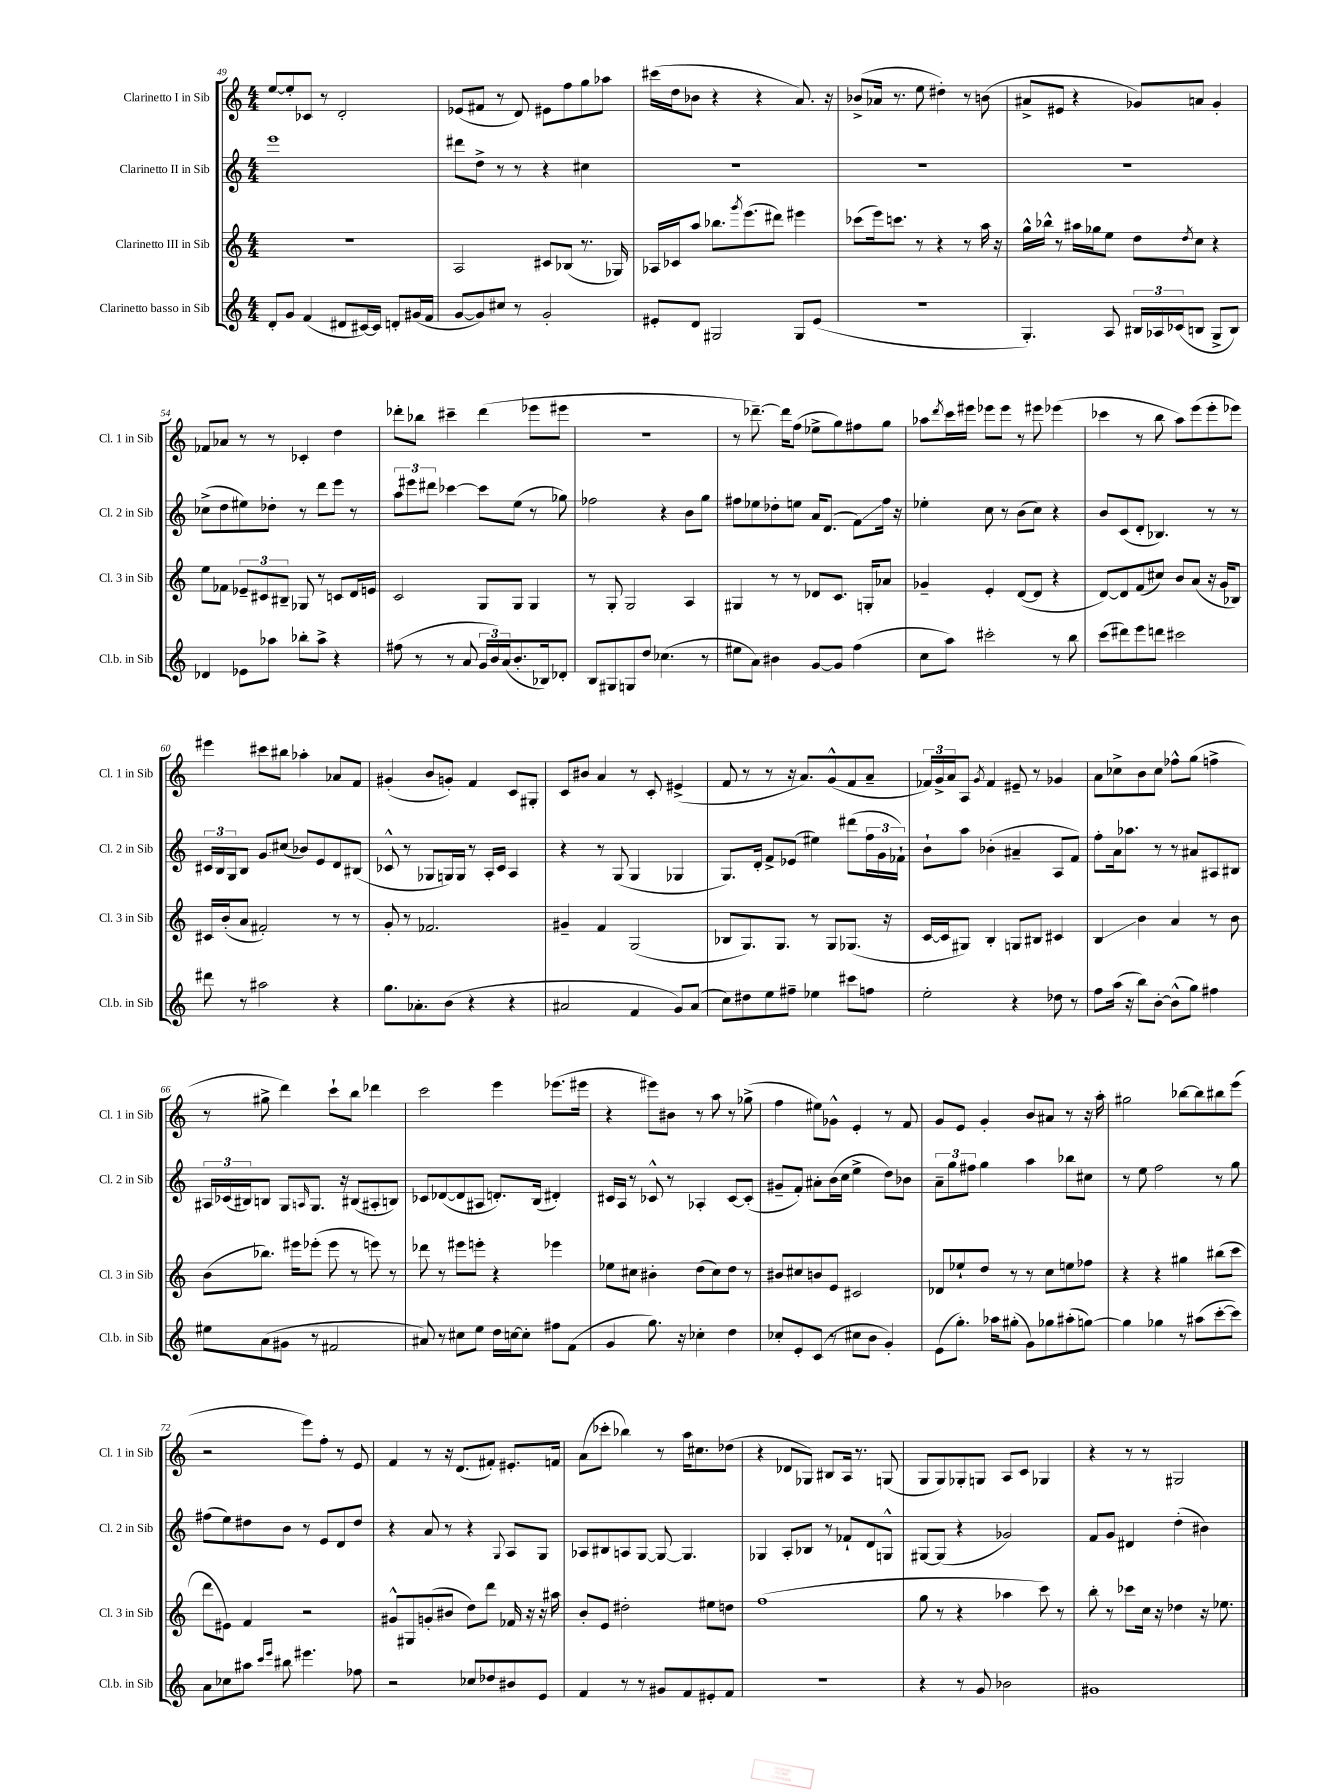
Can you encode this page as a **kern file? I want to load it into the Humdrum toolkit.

**kern	**kern	**kern	**kern
*staff4	*staff3	*staff2	*staff1
*clefG2	*clefG2	*clefG2	*clefG2
*k[]	*k[]	*k[]	*k[]
*M4/4	*M4/4	*M4/4	*M4/4
8d'	1r	1eee	[8ee
8g	.	.	8ee']
(4f	.	.	8c-
.	.	.	8r
8d#	.	.	2d'
[16c#)	.	.	.
16c#]	.	.	.
8d'	.	.	.
(16g#	.	.	.
16f	.	.	.
=	=	=	=
[8g	2A	8ddd#	(8e-
8g])	.	8dd^	8f#
8cc#	.	8r	8r
8r	.	8r	8d)
2g'	8c#	4r	8e#
.	(8B-	.	8ff
.	8.r	4cc#	8gg
.	.	.	8aa-
.	16G-)	.	.
=	=	=	=
8e#'	16A-	1r	(16ccc#
.	16c-	.	16dd
8d	8aa	.	8b-
2G#	8.bb-	.	4r
.	8qggg	.	.
.	(8.eee	.	.
.	.	.	4r
.	8ddd#)	.	.
8G#	4eee#	.	8.a)
(8e#	.	.	.
.	.	.	16r
=	=	=	=
1r	(8ccc-	1r	(8b-^
.	16eee)	.	16a-
.	8.ccc	.	8.r
.	8r	.	8ee
.	4r	.	4dd#')
.	8r	.	8r
.	16aa	.	(8b
.	16r	.	.
=	=	=	=
4.G')	16gg^^	1r	8a#^
.	16bb-^^	.	.
.	8r	.	8e#
.	16aa#	.	4r
.	16gg-	.	.
8A	8ee	.	.
24B#	8dd	.	8g-)
24A-	.	.	.
(24c-	.	.	.
.	8qdd	.	.
8B	8cc	.	8a
8G^	4r	.	4g-'
8B)	.	.	.
=	=	=	=
4d-	8ee	(8cc-^	8f-
.	8f-	8dd	8a-
8e-	12e-~	8ee#)	8r
.	12c#	.	.
8aa-	.	8dd-'	8r
.	12B#~	.	.
8bb-'	8G-	8r	4c-'
8aa-^	8r	8ddd	.
4r	8c	8eee	4dd
.	16d	8r	.
.	16e	.	.
=	=	=	=
(8ff#	2c	12aa	8ddd-'
.	.	12eee#	.
8r	.	.	8bb-
.	.	12ddd#	.
8r	.	[4ccc-	4ccc#~
8a	.	.	.
24g	8G	8ccc-]	(4ddd-
24b)	.	.	.
(24a	.	.	.
8.b'	8G	(8ee	.
.	4G	8r	8eee-
16B-)	.	.	.
8d-'	.	8gg-)	8eee#
=	=	=	=
8B	8r	2ff-	1r
8G#	8G'	.	.
8G	2G	.	.
8dd	.	.	.
(4.cc-	.	4r	.
.	4A	8b	.
8r	.	8gg	.
=	=	=	=
8ee#	4G#	8ff#	8r
8a)	.	8ee-	[8.ddd-~)
4b#	8r	8dd-'	.
.	.	.	16ddd-]
.	8r	8ee	(8ff
[8g	8d-	16a	8ee-^
.	.	(8.d	.
8g]	8.c	.	8gg)
(4ff	.	8f)	8ff#
.	16G'	.	.
.	8a-	16ff#	8gg
.	.	16r	.
=	=	=	=
8cc	4g-~	4ee-'	8aa-
.	.	.	8qddd
8aa)	.	.	16ccc
.	.	.	16eee#
2ccc#'	4e'	8cc	8eee-
.	.	8r	8eee-
.	([8d	(8b	8r
.	8d]	8cc)	8eee#
8r	4r	4r	(4eee-
8bb	.	.	.
=	=	=	=
(8ccc	[8d)	8b	4ccc-
8ddd#)	8d]	(8c	.
8eee	(8f	8d'	8r
8ddd	8cc#)	4.B-)	8bb
2ccc#	8b	.	8aa)
.	(8a	.	(8eee
.	16r	8r	8eee'
.	16g	.	.
.	8B-)	8r	8eee-)
=	=	=	=
8ddd#	16c#	24c#	4eee#
.	.	24B	.
.	(16b'	.	.
.	.	24G	.
8r	8a	8B	.
2aa#	2f#')	8g	8ccc#
.	.	(8cc#	8bb#
.	.	8b-)	4aa-'
.	.	8e	.
4r	8r	8d	8a-
.	8r	(8B#	8f
=	=	=	=
8.gg	8g'	8c-^^	(4g#'
.	8r	8r	.
8.a-'	.	.	.
.	2.f-	8G-	8b
(8b	.	16G)	8g')
.	.	16G	.
4r	.	8r	4f
.	.	16A'	.
.	.	16c-	.
4r	.	4A	8c
.	.	.	8G#'
=	=	=	=
2a#	4g#~	4r	8c
.	.	.	8b#
.	4f	8r	4a
.	.	(8G	.
4f	(2G	4G	8r
.	.	.	8c'
8g)	.	4G-	(4e#^
(8a#	.	.	.
=	=	=	=
8cc)	8B-	8.G)	8f
8dd#	8.G)	.	8r
.	.	16d'	.
8ee	.	8f^	8r
.	8.G	.	.
8ff#~	.	(8e-	16r
.	.	.	8.a)
4ee-	8r	4ee#)	.
.	8G	.	(8g^^
8ccc#	(8.G-	(8ddd#	8f
8ff	.	24ff	8a~
.	.	24g	.
.	16r	.	.
.	.	24f-`)	.
=	=	=	=
2ee'	[16c	8b`	24f-)
.	.	.	24g^
.	16c]	.	.
.	.	.	24a
.	8G#)	8aa	8A
.	.	.	8qg
.	4B'	(4b-'	4f-
4r	8G	4a#~	8e#~
.	8B#	.	8r
8dd-	4c#	8A	4g-
8r	.	8f)	.
=	=	=	=
8ff	4B	8ff'	8a
(16aa	.	16a	8cc-^
16r	.	8.aa-	.
8bb)	4b	.	8b
[8b'	.	8r	8cc-
(8b^^]	4a	8r	8ff-^^
8gg)	.	8a#	(8gg
4ff#	8r	8A#	4ff^
.	8b	8B#	.
=	=	=	=
8ee#	(8b	24A#	8r
.	.	(24c-	.
.	.	24B#)	.
(8a	8.bb-)	8B	8gg#^
8g#	.	8G	4ddd)
.	16eee#	.	.
.	.	16qqA	.
8r	(8eee-'	8.G	.
2f#	8eee-	.	8ccc`
.	.	16r	.
.	8r	(8B#	8bb
.	8eee)	8A#'	4ddd-
.	8r	8B)	.
=	=	=	=
8a#)	8ddd-	8c-	2ccc
8r	8r	([8d-	.
8cc#	8eee#	8d-]	.
8ee	8eee'	8A#	.
16dd	4r	8.d')	4eee
[16cc	.	.	.
8cc']	.	.	.
.	.	(16B	.
8ff#	4eee-	4d#')	(8.eee-
(8f	.	.	.
.	.	.	16eee#
=	=	=	=
4g	8ee-	16c#	4r
.	.	16A	.
.	8cc#	8r	.
8.gg)	4b#'	8c-^^	8eee#)
.	.	8r	8b#
16r	.	.	.
4cc-'	(8dd	4A-'	8r
.	8cc#)	.	8aa
4dd	8dd	[8c-	8r
.	8r	(8c-']	(8gg-^
=	=	=	=
8cc-'	8b#	8g#~	4ff
8e'	8cc#	8f')	.
(8c	8b	8a#'	8ee#)
8r	8e	(16b	8g-^^
.	.	16cc	.
8cc#	2c#	4ee^	4e'
8b	.	.	.
4g')	.	8dd)	8r
.	.	8b-	8f
=	=	=	=
(8e	8d-	12a~	8g
.	.	12gg	.
8.gg')	8ee-`	.	8e
.	.	12ff#	.
.	8dd	4gg	4g'
16aa-	.	.	.
(8gg#'	8r	.	.
8g)	8r	4aa	8b
8gg-	8cc	.	8a#
(8aa#'	8ee	8bb-	8r
[8gg)	8ff-	8cc#	16r
.	.	.	16aa'
=	=	=	=
4gg]	4r	8r	2gg#
.	.	8ee	.
4gg-	4r	2ff	.
8r	4gg#	.	[8bb-
(8aa#	.	.	8bb-]
[8ccc'	(8bb#	8r	8bb#
8ccc])	8ccc	8gg	(8eee
=	=	=	=
8a	8ddd	(8ff#	2r
8cc-	8e#)	8ee)	.
8aa#	4f	8dd#	.
16qqccc	.	.	.
16qqeee	.	.	.
8bb#	.	8b	.
4.eee#	2r	8r	8eee)
.	.	8e	8ff'
.	.	8d	8r
8ff-	.	8dd#	8e
=	=	=	=
2r	8g#^^	4r	4f
.	8G#	.	.
.	(8g'	8a	8r
.	8b#	8r	16r
.	.	.	(8.d
8cc-	8dd)	4r	.
8dd-	8ddd	.	8f#')
.	.	8qqG	.
8b#	16f-	8A	8.e#'
.	16r	.	.
8e	16r	8G	.
.	16aa#	.	16f
=	=	=	=
4f	8b'	8A-	(8a
.	8e	8B#	8ccc-'
8r	2dd#'	8A	4bb-)
8r	.	[8G	.
8g#	.	8G_	8r
8f	.	4.G]	16aa
.	.	.	8.cc#
8e#'	8ee#	.	.
8f	8dd	.	(8dd-
=	=	=	=
1r	(1ff	4G-	4r
.	.	8A'	8d-
.	.	8B-	8G-)
.	.	8r	8B#
.	.	8f-`	16A
.	.	.	8.r
.	.	8d	.
.	.	8G^^	(8G
=	=	=	=
4r	8gg	[8G#	8G
.	8r	(8G#]	8G)
8r	4r	4r	8G-'
8g	.	.	8G
2b-	4aa-	2g-)	8A
.	.	.	8c
.	8ccc)	.	4G-
.	8r	.	.
=	=	=	=
1g#	8bb'	8f	4r
.	8r	8g	.
.	8ccc-	4d#	8r
.	16cc	.	8r
.	16r	.	.
.	4dd-	(4dd'	2G#
.	16r	4b#)	.
.	8.ee-	.	.
==	==	==	==
*-	*-	*-	*-
